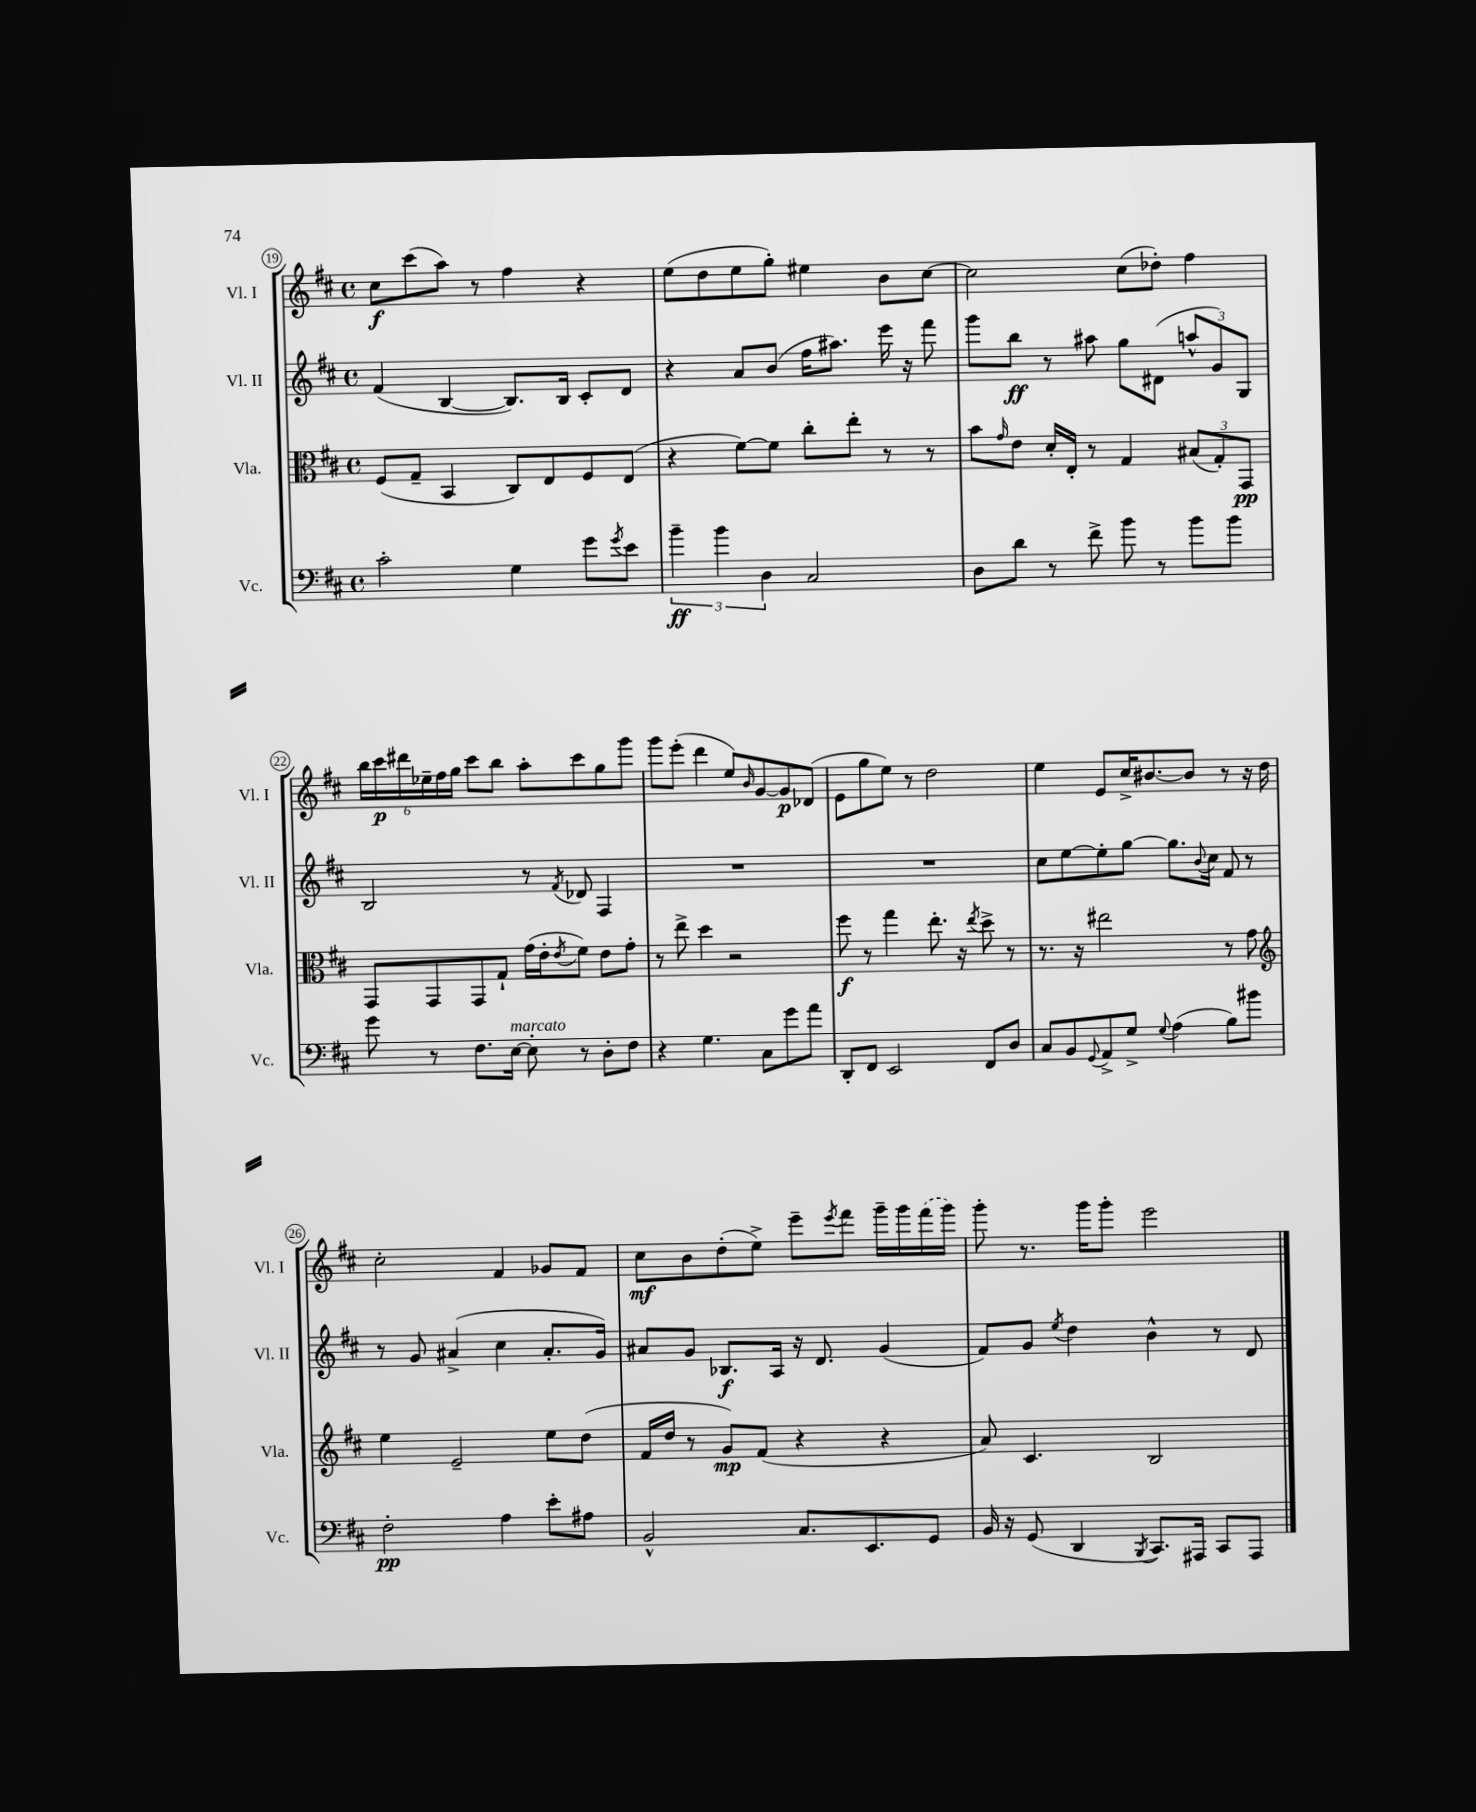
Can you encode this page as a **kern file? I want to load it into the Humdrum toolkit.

**kern	**dynam	**kern	**dynam	**kern	**dynam	**kern	**dynam
*part4	*part4	*part3	*part3	*part2	*part2	*part1	*part1
*staff4	*staff4	*staff3	*staff3	*staff2	*staff2	*staff1	*staff1
*I"Vc.	*	*I"Vla.	*	*I"Vl. II	*	*I"Vl. I	*
*I'Vc.	*	*I'Vla.	*	*I'Vl. II	*	*I'Vl. I	*
*clefF4	*	*clefC3	*	*clefG2	*	*clefG2	*
*k[f#c#]	*	*k[f#c#]	*	*k[f#c#]	*	*k[f#c#]	*
*M4/4	*	*M4/4	*	*M4/4	*	*M4/4	*
*met(c)	*	*met(c)	*	*met(c)	*	*met(c)	*
=19	=19	=19	=19	=19	=19	=19	=19
2c#'\	.	(8F#/L	.	(4f#/	.	8cc#\L	f
.	.	8G~/J	.	.	.	(8ccc#\	.
.	.	4BB/	.	[4B/	.	8aa\J)	.
.	.	.	.	.	.	8r	.
4G\	.	8C#/L)	.	8.B/L])	.	4ff#\	.
.	.	8E/	.	.	.	.	.
.	.	.	.	16B/Jk	.	.	.
8g\L	.	8F#/	.	8c#'/L	.	4r	.
8qg/	.	.	.	.	.	.	.
8e\J	.	(8E/J	.	8d/J	.	.	.
=20	=20	=20	=20	=20	=20	=20	=20
6b~\	ff	4r	.	4r	.	(8ee\L	.
.	.	.	.	.	.	8dd\	.
6b\	.	.	.	.	.	.	.
.	.	[8f#\L)	.	8a/L	.	8ee\	.
6D\	.	.	.	.	.	.	.
.	.	8f#\J]	.	(8b/J	.	8gg'\J)	.
2C#/	.	8cc#'\L	.	16ff#\KL	.	4ee#X\	.
.	.	.	.	8.aa#X\J)	.	.	.
.	.	8ee'\J	.	.	.	.	.
.	.	8r	.	16eee\	.	8b\L	.
.	.	.	.	16r	.	.	.
.	.	8r	.	8fff#\	.	[8cc#\J	.
=21	=21	=21	=21	=21	=21	=21	=21
8D\L	.	8b\L	.	8ggg\L	.	2cc#\]	.
.	.	16qqg/	.	.	.	.	.
8d\J	.	8e\J	.	8bb\J	ff	.	.
8r	.	16d'/LL	.	8r	.	.	.
.	.	16E'/JJ	.	.	.	.	.
8f#^\	.	8r	.	8aa#X\	.	.	.
8b\	.	4G/	.	8gg\L	.	(8cc#\L	.
8r	.	.	.	(8d#X\J	.	8dd-X'\J)	.
8b\L	.	(12B#X/L	.	12aan^^/L	.	4ff#\	.
.	.	12G'/)	.	12g/)	.	.	.
8b\J	.	.	.	.	.	.	.
.	.	12GG/J	pp	12G/J	.	.	.
!!LO:LB:g=z
=22	=22	=22	=22	=22	=22	=22	=22
8g\	.	8GG/L	.	2B/	.	24bb\LL	.
.	.	.	.	.	.	24ccc#\	p
.	.	.	.	.	.	24ddd#X\	.
8r	.	8GG/	.	.	.	24ee-X~\	.
.	.	.	.	.	.	24ff#\	.
.	.	.	.	.	.	24gg\JJ	.
8.F#\L	.	8GG/	.	.	.	8ccc#\L	.
.	.	8G`/J	.	.	.	8bb\J	.
!LO:TX:a:i:t=marcato	!	!	!	!	!	!	!
[16E\Jk	.	.	.	.	.	.	.
8E'\]	.	(16g\LL	.	8r	.	8aa'\L	.
.	.	16e'\J	.	.	.	.	.
.	.	8qe/	.	8qf#/	.	.	.
8r	.	8f#\J)	.	8d-X/	.	8ccc#\	.
8D'\L	.	8e\L	.	4F#/	.	8gg\	.
8F#\J	.	8g'\J	.	.	.	8ggg\J	.
=23	=23	=23	=23	=23	=23	=23	=23
4r	.	8r	.	1r	.	8ggg\L	.
.	.	8ee^\	.	.	.	(8eee'\J	.
4.G\	.	4dd\	.	.	.	4ddd\	.
.	.	2r	.	.	.	8ee/L)	.
.	.	.	.	.	.	16qqb/	.
8C#\L	.	.	.	.	.	[8g/	.
8g\	.	.	.	.	.	8g/]	p
8a\J	.	.	.	.	.	(8d-X/J	.
=24	=24	=24	=24	=24	=24	=24	=24
8DD'/L	.	8ff#\	f	1r	.	8e\L	.
8FF#/J	.	8r	.	.	.	8gg\	.
2EE/	.	4gg\	.	.	.	8ee\J)	.
.	.	.	.	.	.	8r	.
.	.	8.ee'\	.	.	.	2dd\	.
.	.	16r	.	.	.	.	.
.	.	8qee/	.	.	.	.	.
8FF#/L	.	8dd^\	.	.	.	.	.
8D/J	.	8r	.	.	.	.	.
=25	=25	=25	=25	=25	=25	=25	=25
8C#/L	.	8.r	.	8cc#\L	.	4ee\	.
8BB/	.	.	.	[8ee\	.	.	.
.	.	16r	.	.	.	.	.
8qqGG/	.	.	.	.	.	.	.
8AA^/	.	2ee#X\	.	8ee'\]	.	8e/L	.
8G^/J	.	.	.	[8gg\J	.	16cc#^/K	.
.	.	.	.	.	.	[8.b#X/	.
8qqG/	.	.	.	.	.	.	.
(4A\	.	.	.	8.gg\L]	.	.	.
.	.	.	.	.	.	8b#/J]	.
.	.	.	.	8qqb/	.	.	.
.	.	.	.	16cc#\Jk	.	.	.
8B\L)	.	8r	.	8f#/	.	8r	.
8b#X\J	.	8g\	.	8r	.	16r	.
.	.	.	.	.	.	16dd\	.
!!LO:LB:g=z
=26	=26	=26	=26	=26	=26	=26	=26
*	*	*clefG2	*	*	*	*	*
2F#'\	pp	4ee\	.	8r	.	2cc#'\	.
.	.	.	.	8g/	.	.	.
.	.	2e~/	.	(4a#X^/	.	.	.
4A\	.	.	.	4cc#\	.	4f#/	.
8e'\L	.	8ee\L	.	8.a#'/L	.	8g-X/L	.
8A#X\J	.	(8dd\J	.	.	.	8f#/J	.
.	.	.	.	16g/Jk)	.	.	.
=27	=27	=27	=27	=27	=27	=27	=27
2BB^^/	.	16f#/LL	.	8a#X/L	.	8cc#\L	mf
.	.	16dd/JJ	.	.	.	.	.
.	.	8r	.	8g/J	.	8b\	.
.	.	8g/L)	mp	8.B-X/L	f	(8dd'\	.
.	.	(8f#/J	.	.	.	8ee^\J)	.
.	.	.	.	16A/Jk	.	.	.
8.C#/L	.	4r	.	16r	.	8eee~\L	.
.	.	.	.	8.d/	.	.	.
.	.	.	.	.	.	8qeee/	.
.	.	.	.	.	.	8fff#\J	.
8.EE/	.	.	.	.	.	.	.
.	.	4r	.	(4g/	.	16ggg~\LL	.
.	.	.	.	.	.	16ggg\	.
8GG/J	.	.	.	.	.	(16fff#\	.
.	.	.	.	.	.	16ggg\JJ)	.
=28	=28	=28	=28	=28	=28	=28	=28
16BB/	.	8a/)	.	8f#/L)	.	8ggg'\	.
16r	.	.	.	.	.	.	.
(8GG/	.	4.c#/	.	8g/J	.	8.r	.
.	.	.	.	8qee/	.	.	.
4DD/	.	.	.	4dd\	.	.	.
.	.	.	.	.	.	16ggg\KL	.
.	.	.	.	.	.	8ggg'\J	.
8qBBB/	.	.	.	.	.	.	.
8.CC#/L)	.	2B/	.	4b^^\	.	2eee\	.
16AAA#X/Jk	.	.	.	.	.	.	.
8CC#/L	.	.	.	8r	.	.	.
8AAA#/J	.	.	.	8d/	.	.	.
==	==	==	==	==	==	==	==
*-	*-	*-	*-	*-	*-	*-	*-
